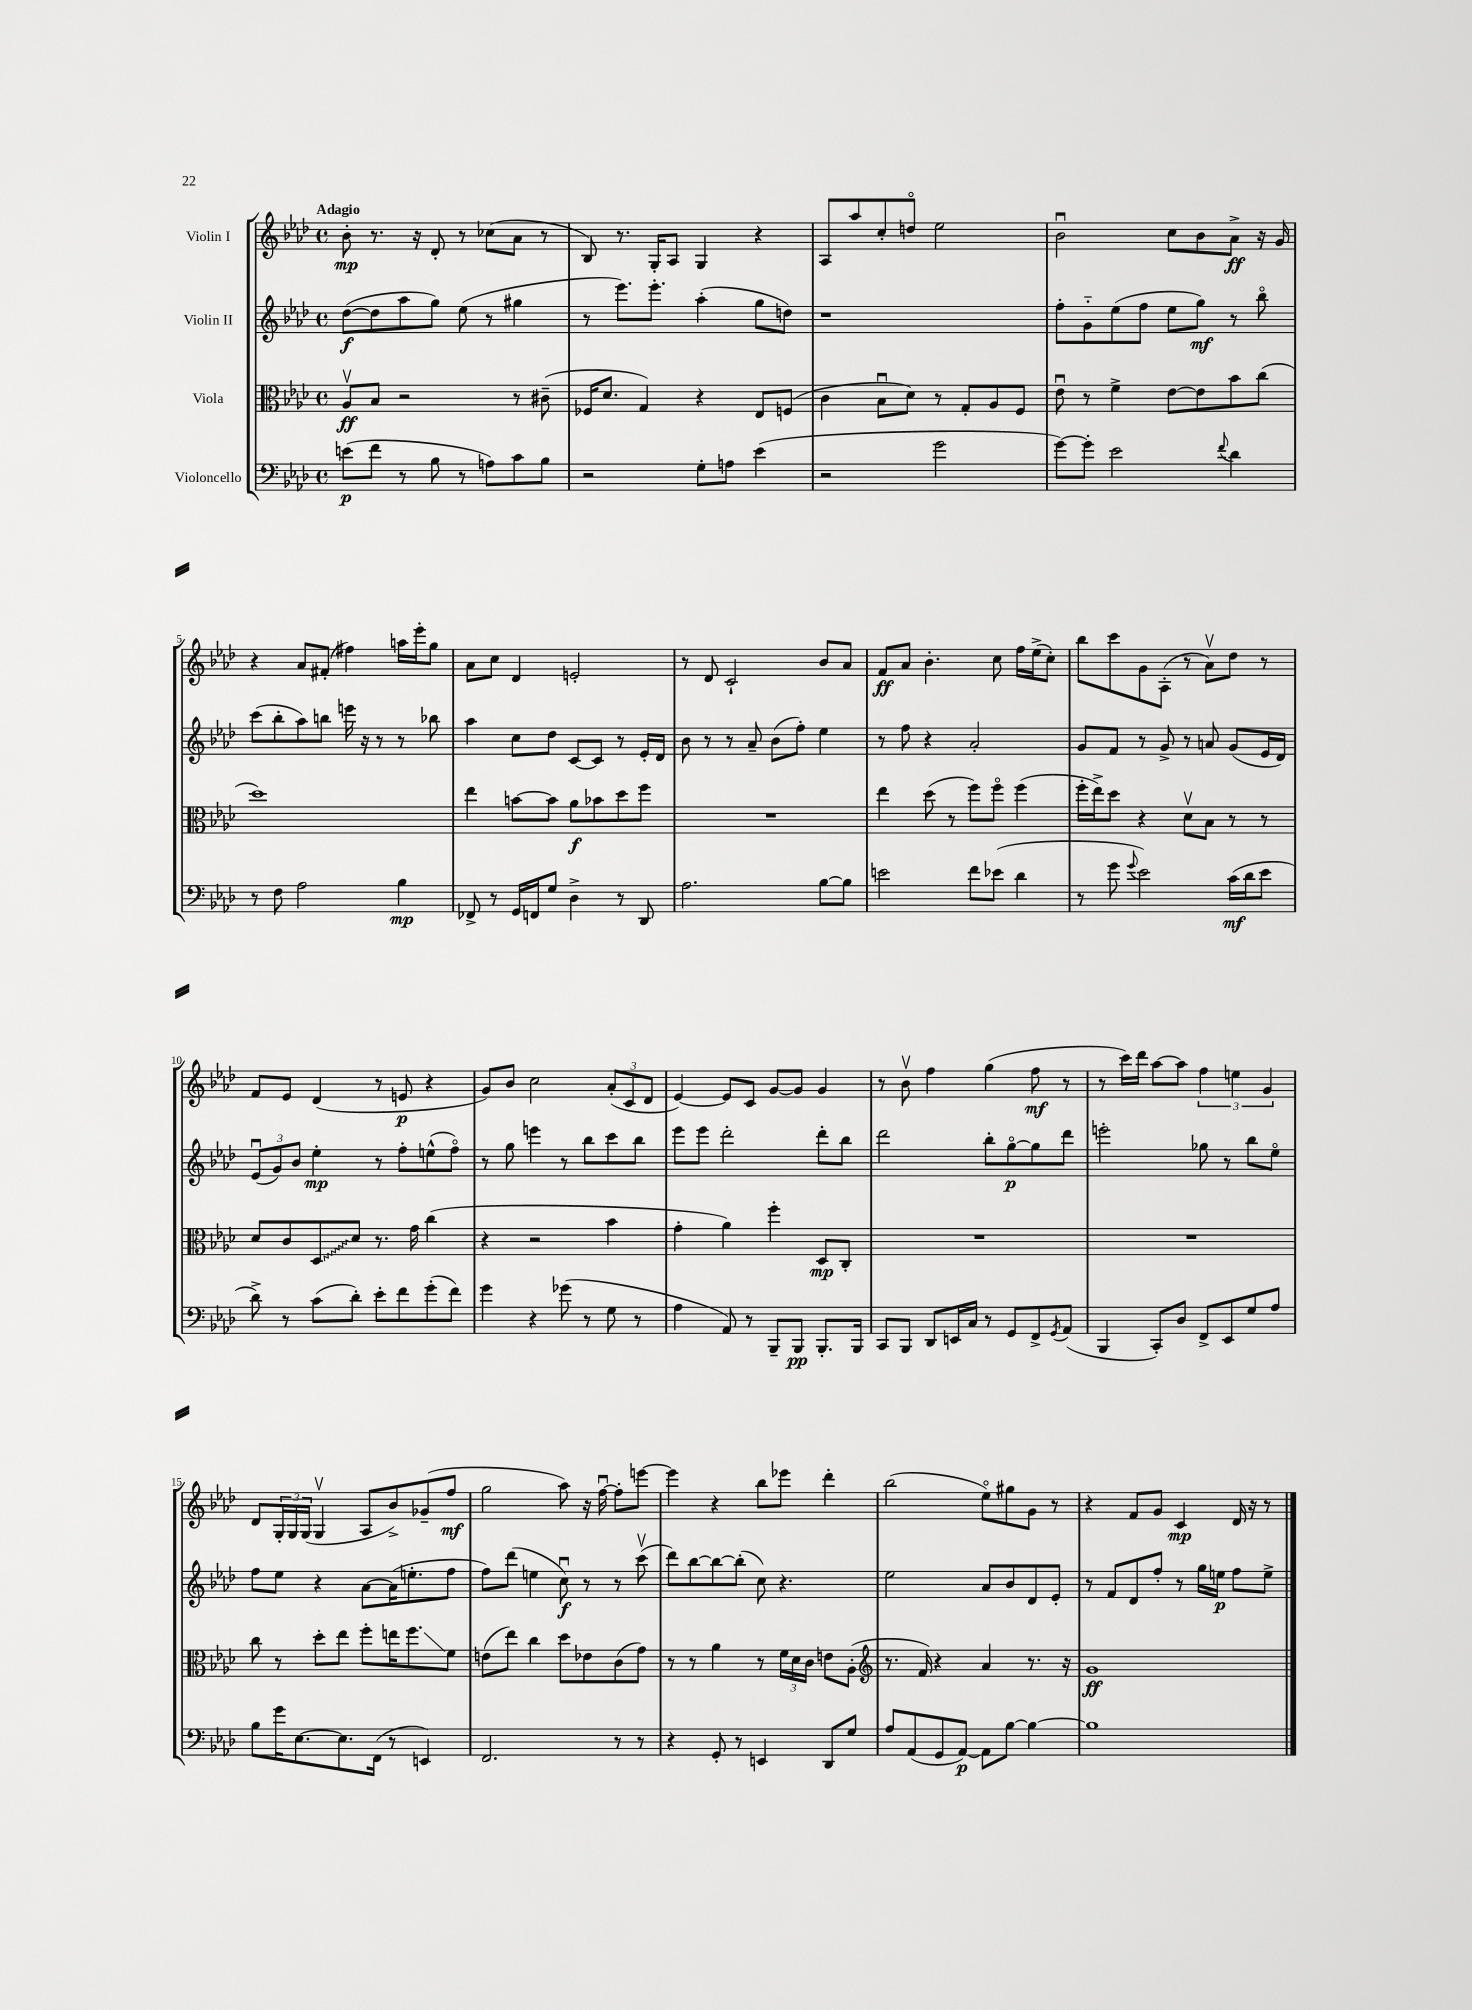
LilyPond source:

<<
\new StaffGroup <<
\new Staff = "s0" \with { instrumentName = "Violin I" } {
    \clef treble \key aes \major \defaultTimeSignature \time 4/4 \tempo "Adagio"
    bes'8-.\mp r8. r16 des'8-. r8 ces''8( aes'8 r8 |
    bes8) r8. g16-. aes8 g4 r4 |
    aes8 aes''8 c''8-. d''8\flageolet ees''2 |
    bes'2\downbow c''8 bes'8 aes'8->\ff r16 g'16 |
    r4 aes'8 fis'8-.( fis''4) a''16 ees'''16-. g''8 |
    aes'8 c''8 des'4 e'2-. |
    r8 des'8 c'2-! bes'8 aes'8 |
    f'8\ff aes'8 bes'4.-. c''8 f''16 ees''16->( c''8-.) |
    bes''8 c'''8 g'8 aes8-.( r8 aes'8\upbow) des''8 r8 |
    f'8 ees'8 des'4( r8 e'8\p r4 |
    g'8) bes'8 c''2 \tuplet 3/2 { aes'8-.( c'8 des'8 } |
    ees'4~) ees'8 c'8 g'8~ g'8 g'4 |
    r8 bes'8\upbow f''4 g''4( f''8\mf r8 |
    r8 c'''16) des'''16 aes''8~ aes''8 \tuplet 3/2 { f''4 e''4 g'4 } |
    des'8 \tuplet 3/2 { g16-. g16 g16( } g4\upbow aes8 bes'8->) ges'8--( f''8\mf |
    g''2 aes''8) r16 f''16~\downbow f''8-. e'''8~ |
    e'''4 r4 bes''8 ees'''8 des'''4-. |
    bes''2( ees''8\flageolet) gis''8 g'8 r8 |
    r4 f'8 g'8 c'4\mp des'16 r16 r8 \bar "|." |
}
\new Staff = "s1" \with { instrumentName = "Violin II" } {
    \clef treble \key aes \major \defaultTimeSignature \time 4/4
    des''8~\f( des''8 aes''8 g''8) ees''8( r8 gis''4 |
    r8 ees'''8.) ees'''8.-. aes''4-.( g''8 d''8) |
    r1 |
    f''8-. g'8-_ ees''8( f''8 ees''8 g''8\mf) r8 bes''8\flageolet |
    c'''8( bes''8-. aes''8) b''8 e'''16 r16 r8 r8 bes''8 |
    aes''4 c''8 des''8 c'8~ c'8 r8 ees'16-. des'16 |
    bes'8 r8 r8 aes'8-- bes'8( f''8-.) ees''4 |
    r8 f''8 r4 aes'2-. |
    g'8 f'8 r8 g'8-> r8 a'8 g'8( ees'16 des'16) |
    \tuplet 3/2 { ees'8\downbow( g'8) bes'8 } ees''4-.\mp r8 f''8-. e''8-^( f''8\flageolet) |
    r8 g''8 e'''4 r8 bes''8 c'''8 bes''8 |
    ees'''8 ees'''8 des'''2-. des'''8-. bes''8 |
    des'''2 bes''8-. g''8~\flageolet\p g''8 des'''8 |
    e'''2-. ges''8 r8 bes''8 ees''8\flageolet |
    f''8 ees''8 r4 aes'8~ aes'16( e''8.-. f''8 |
    f''8) des'''8( e''4 c''8\downbow\f) r8 r8 c'''8\upbow( |
    des'''8) bes''8~ bes''8~ bes''8-.( c''8) r4. |
    ees''2 aes'8 bes'8 des'8 ees'8-. |
    r8 f'8 des'8 f''8-. r8 g''16 e''16\p f''8 e''8-> \bar "|." |
}
\new Staff = "s2" \with { instrumentName = "Viola" } {
    \clef alto \key aes \major \defaultTimeSignature \time 4/4
    aes8\upbow\ff bes8 r2 r8 cis'8--( |
    fes16 des'8. g4) r4 ees8 f8( |
    c'4 bes8\downbow des'8) r8 g8-. aes8 f8 |
    ees'8\downbow r8 f'4-> ees'8~ ees'8 bes'8 c''8( |
    des''1) |
    ees''4 b'8~ b'8 aes'8\f bes'8 des''8 f''8 |
    R1 |
    ees''4 des''8( r8 f''8) f''8\flageolet f''4( |
    f''16-. ees''16->) des''8 r4 des'8\upbow bes8 r8 r8 |
    des'8 c'8 \once \override Glissando.style = #'zigzag des8\glissando des'8 r8. g'16 c''4( |
    r4 r2 bes'4 |
    g'4-. aes'4) f''4-. des8\mp c8-. |
    R1 |
    R1 |
    c''8 r8 des''8-. ees''8 f''8-. e''16 f''8.\glissando f'8 |
    e'8( ees''8) c''4 des''8 ees'8 c'8( g'8) |
    r8 r8 aes'4 r8 \tuplet 3/2 { f'16 des'16 c'16 } e'8 aes8-.( |
    \clef treble r8. f'16) r4 aes'4 r8. r16 |
    g'1\ff \bar "|." |
}
\new Staff = "s3" \with { instrumentName = "Violoncello" } {
    \clef bass \key aes \major \defaultTimeSignature \time 4/4
    e'8\p( f'8 r8 bes8 r8 a8) c'8 bes8 |
    r2 g8-. a8 ees'4( |
    r2 g'2 |
    g'8~) g'8-. ees'2 \appoggiatura { f'8 } des'4 |
    r8 f8 aes2 bes4\mp |
    fes,8-> r8 g,16 f,16 g8 des4-> r8 des,8 |
    aes2. bes8~ bes8 |
    e'2 f'8 ees'8( des'4 |
    r8 g'8 \appoggiatura { g'8 } ees'2) c'16\mf( des'16 ees'8 |
    des'8->) r8 c'8( des'8-.) ees'8-. f'8 g'8-.( f'8) |
    g'4 r4 ges'8( r8 g8 r8 |
    aes4 aes,8) r8 bes,,8-- bes,,8\pp bes,,8.-. bes,,16 |
    c,8 bes,,8 des,8 e,16 c16 r8 g,8 f,8-> \acciaccatura { g,8 } aes,8( |
    bes,,4 c,8-.) des8 f,8-> ees,8 g8 aes8 |
    bes8 g'16 ees8.~ ees8. f,16( r8 e,4) |
    f,2. r8 r8 |
    r4 g,8-. r8 e,4 des,8 g8 |
    aes8 aes,8( g,8 aes,8~\p) aes,8 bes8~ bes4~ |
    bes1 \bar "|." |
}
>>
>>
